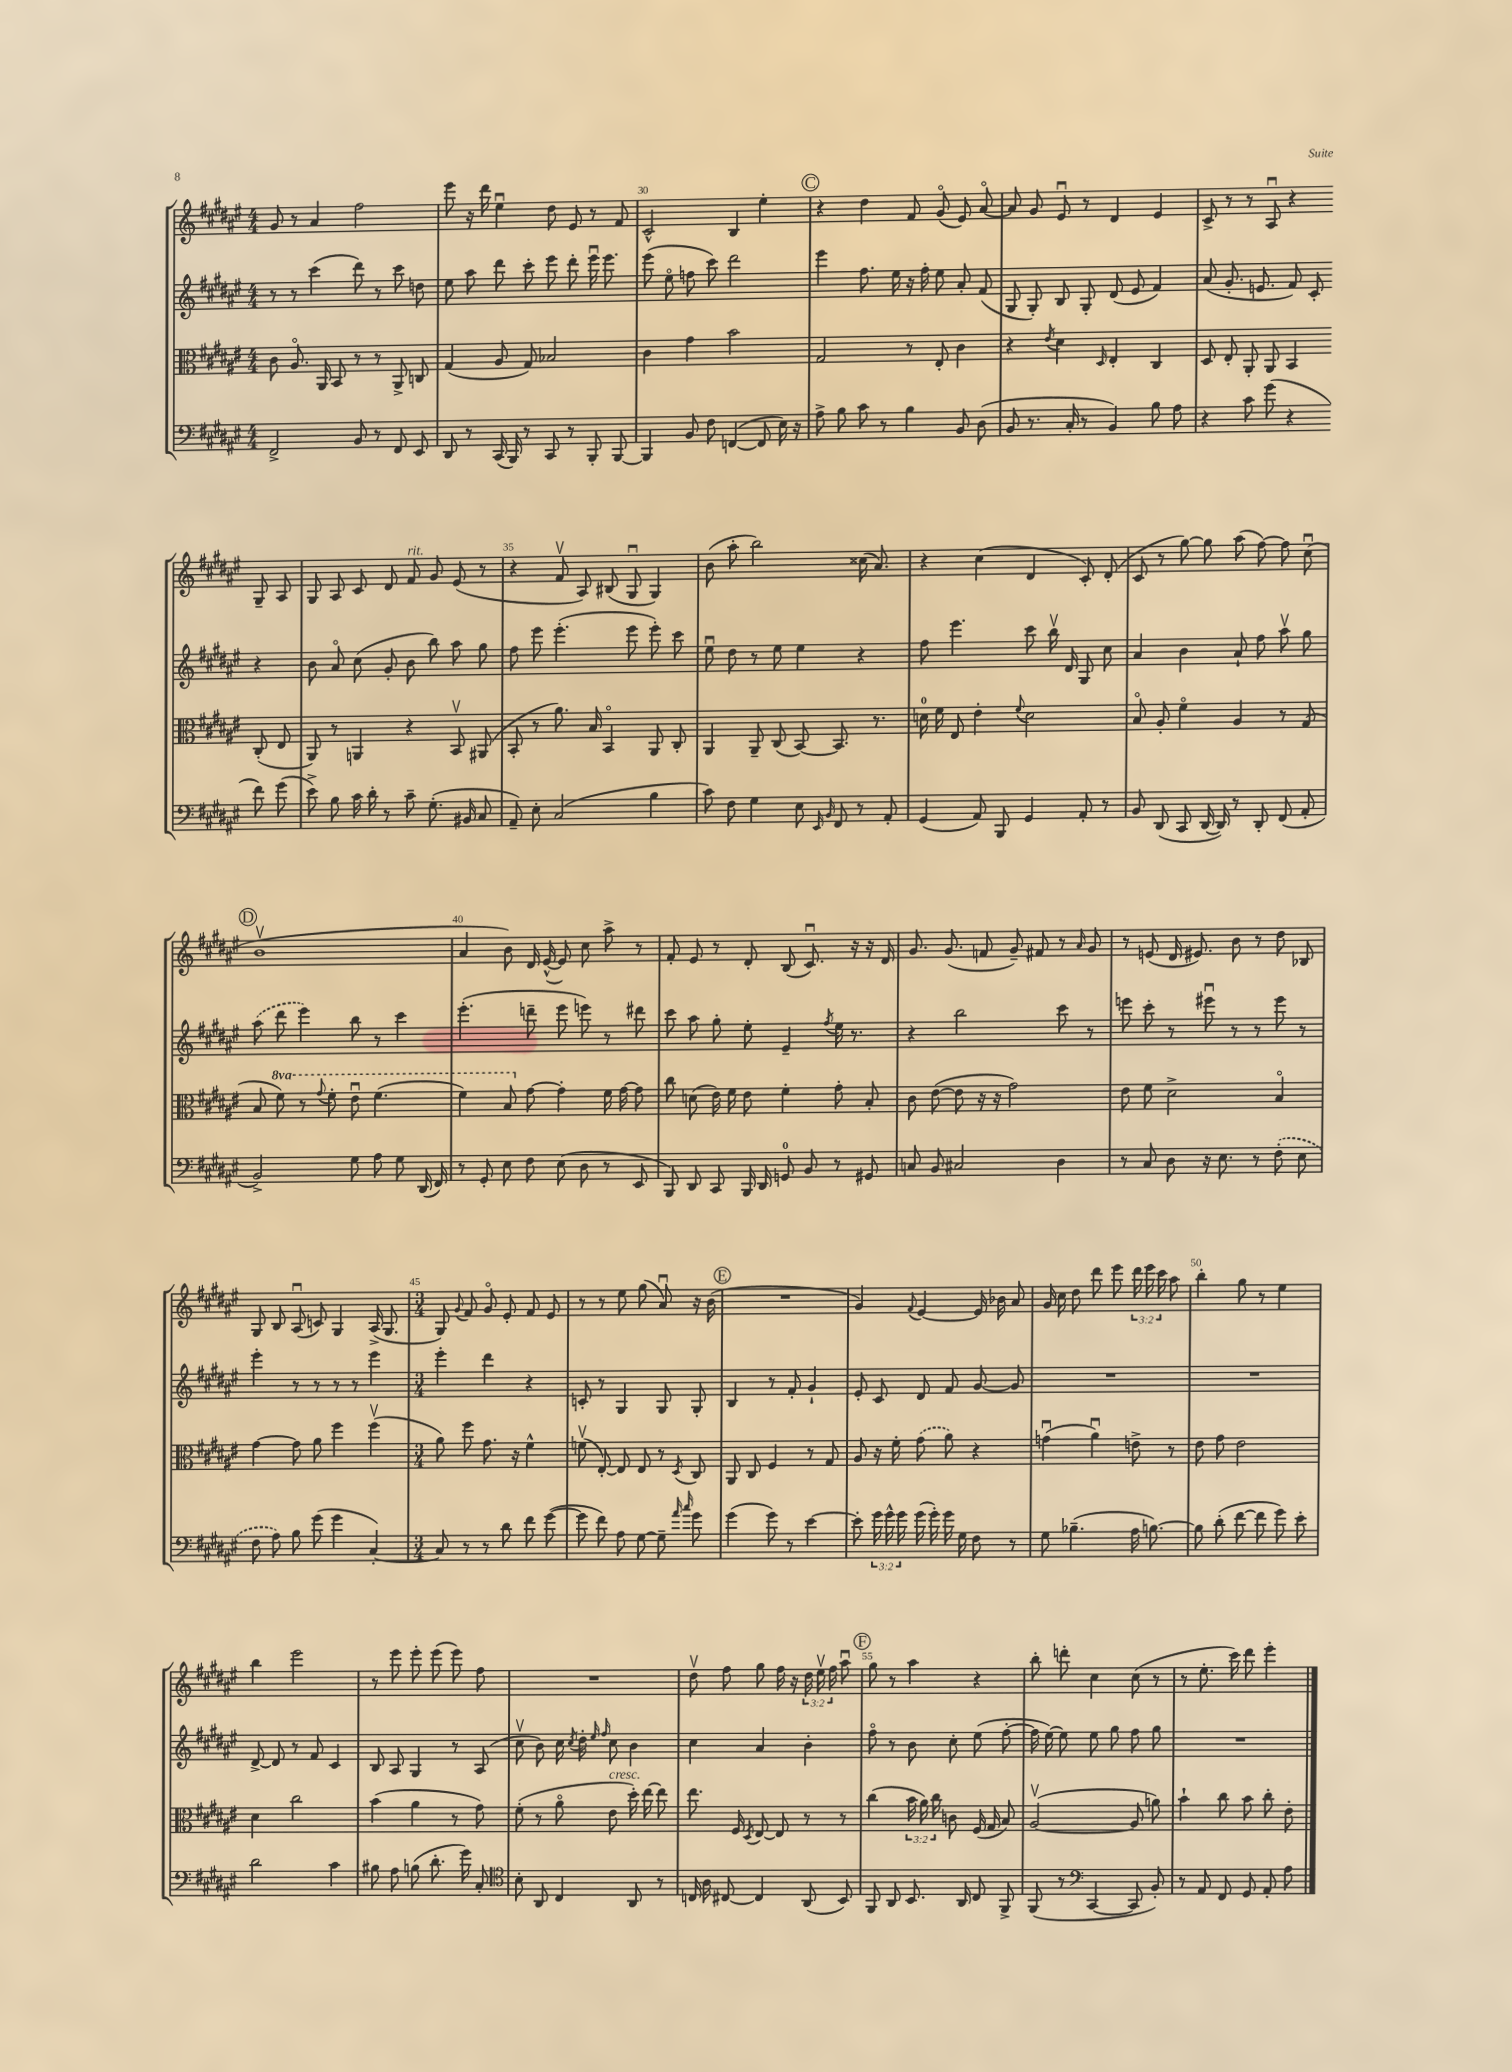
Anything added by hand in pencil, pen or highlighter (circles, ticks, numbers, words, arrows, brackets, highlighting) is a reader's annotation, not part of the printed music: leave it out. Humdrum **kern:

**kern	**kern	**kern	**kern
*staff4	*staff3	*staff2	*staff1
*clefF4	*clefC3	*clefG2	*clefG2
*k[f#c#g#d#a#e#]	*k[f#c#g#d#a#e#]	*k[f#c#g#d#a#e#]	*k[f#c#g#d#a#e#]
*M4/4	*M4/4	*M4/4	*M4/4
2FF#^	8c#	8r	8g#
.	8.A#o	8r	8r
.	.	(4ccc#	4a#
.	16AA#	.	.
.	8BB	.	.
8BB	8r	8ddd#)	2ff#
8r	8r	8r	.
8FF#	8AA#^	8ccc#	.
8EE#	8C	8dd	.
=	=	=	=
8DD#	(4G#	8ee#	8eee#
8r	.	8aa#	16r
.	.	.	16ddd#
(16CC#	8A#	8ddd#	4ee#u
16BBB)	.	.	.
8r	8G#)	8ccc#'	.
8CC#	2B-	8eee#	8dd#
8r	.	8ddd#'	8e#
8BBB'	.	16eee#u	8r
.	.	8.eee#	.
[8BBB	.	.	8f#
=	=	=	=
4BBB]	4c#	(8eee#	2c#^^
.	.	8ee#o	.
8BB	4g#	8ff	.
8F#	.	8ccc#)	.
([4FF	2b	2ddd#	4B
8FF]	.	.	4ee#'
16E#)	.	.	.
16r	.	.	.
=	=	=	=
8A#^	2G#	4eee#	4r
8B	.	.	.
8c#	.	8.ff#	4dd#
8r	.	.	.
.	.	16ee#	.
4B	8r	16r	8f#
.	.	16ff#'	.
.	8E#'	8ee#	(8g#o
8BB	4c#	8a#'	8e#)
(8D#	.	(8f#	[8a#o
=	=	=	=
8BB	4r	8G#	8a#]
8.r	.	8G#')	8g#
.	8qe#	.	.
.	4d#	8B	8e#u
16C#'	.	.	.
8r	.	8G#'	8r
.	16qqD#	.	.
4BB)	4E#'	(8d#	4d#
.	.	8e#	.
8B	4C#	4f#)	4e#
8A#	.	.	.
=	=	=	=
4r	8D#	(8a#	8c#^
.	8E#'	8.g#'	8r
8c#	8AA#'	.	8r
.	.	8.e	.
(8g#	8AA#	.	8A#u
4r	4BB	8f#)	4r
.	.	8c#'	.
8f#)	(8C#'	4r	8G#~
(8g#	8E#	.	8A#
=	=	=	=
8e#^)	8AA#)	8b	8G#
8B	8r	8a#o	8A#
16c#	4AA	(8cc#	8c#
16d#'	.	.	.
8r	.	8g#'	8d#
8c#~	4r	8b	8f#
(8.G#'	.	8bb)	8g#
.	8BBv	8aa#	(8e#
16BB#	.	.	.
8C#	(8AA#	8gg#	8r
=	=	=	=
8AA#~)	8BB'	8ff#	4r
8E#'	8r	8eee#	.
(2C#	8.a#)	(4.eee#'	8f#v
.	.	.	8A#)
.	16B	.	.
.	4BBo	.	(8B#
.	.	8eee#	8G#u
4B	8AA#	8eee#')	4G#)
.	8C#'	8ccc#	.
=	=	=	=
8c#)	4AA#	8ee#u	(8b
8F#	.	8dd#	8aa#'
4G#	8AA#~	8r	2bb)
.	(8C#	8ee#	.
8E#	[8BB)	4ee#	.
16qqEE#	.	.	.
16qqBB	.	.	.
8FF#	8.BB]	.	.
8r	.	4r	(16cc##
.	8.r	.	8.a#)
8AA#'	.	.	.
=	=	=	=
(4GG#	16d	8ff#	4r
.	16f#	.	.
.	8E#	4.eee#	.
8AA#)	4e#'	.	(4cc#
8BBB	.	.	.
.	8qqf#	.	.
4GG#	2d	8ccc#	4d#
.	.	16bbv	.
.	.	16d#	.
8AA#'	.	8G#	8c#')
8r	.	8cc#	(8d#'
=	=	=	=
8BB	8Bo	4a#	8c#
(8DD#	8A#'	.	8r
8CC#	4f#o	4b	[8gg#)
[16DD#	.	.	8gg#]
16DD#])	.	.	.
8r	4A#	8a#`	(8aa#
8DD#'	.	8ff#	[8ff#)
(8FF#	8r	8aa#v	8ff#]
8AA#'	(8G#	8gg#	(8cc#u
=	=	=	=
2BB^)	8B	(8aa#	1bv
.	8ff#)	8ddd#	.
.	8r	4eee#)	.
.	8qqgg#	.	.
.	8ff#'	.	.
8G#	8ee#u	8bb	.
8A#	(4.ff#	8r	.
8G#	.	4ccc#	.
(16DD#	.	.	.
16FF#)	.	.	.
=	=	=	=
8r	4ff#)	(4.eee#'	4a#
8GG#'	.	.	.
8E#	8b	.	8b)
8F#	[8g#	8ddd~	16d#
.	.	.	([16e#^^
(8E#	4g#']	8eee#	8e#])
8D#	.	8eee)	8cc#
8r	16f#	8r	8aa#^
.	[16g#	.	.
8EE#	8g#]	8ddd#	8r
=	=	=	=
8BBB)	8cc#	8ccc#	8f#'
8DD#	(8d	8aa#	8e#
8CC#	16e#)	8gg#'	8r
.	16f#	.	.
16BBB	8e#	8ee#'	8d#'
16DD#	.	.	.
8GG	4f#'	4e#~	(8B
8BB	.	.	8.c#u)
.	.	8qff#	.
8r	8g#'	16ee#	.
.	.	8.r	16r
8GG#	8B'	.	16r
.	.	.	16d#
=	=	=	=
8C	8c#	4r	8.g#
8BB	([8e#	.	.
.	.	.	(8.g#
2C#	8e#]	2bb	.
.	16r	.	8f
.	16r	.	.
.	2g#)	.	8g#~)
.	.	.	8f#
4D#	.	8ccc#	8r
.	.	.	16qqa#
.	.	8r	8g#
=	=	=	=
8r	8e#	8eee	8r
8C#	8f#	8ccc#'	(8e
8D#	2d#^	8r	16d#
.	.	.	8.e#)
16r	.	8eee#u	.
8.E#	.	.	.
.	.	8r	8b
8r	.	8r	8r
(8F#'	4Bo	8eee#	8dd#
8E#	.	8r	8B-
=	=	=	=
8F#	[4g#	4eee#'	8G#
8A#)	.	.	8B
8B	8g#]	8r	(8A#u
(8g#	8a#	8r	8c)
4g#	4ff#	8r	4G#
.	.	8r	.
[4C#')	(4ff#v	4eee#	(16A#^
.	.	.	8.G#
=	=	=	=
*M3/4	*M3/4	*M3/4	*M3/4
8C#]	8a#)	4eee#'	8G#)
.	.	.	8qqg#
8r	8ff#	.	8f#
8r	8.g#	4ddd#	8g#o
8d#	.	.	8e#'
.	16r	.	.
8f#	4f#^^	4r	8f#
([8g#	.	.	8e#
=	=	=	=
8g#]	(8fv	8c'	8r
8f#)	[8E#')	8r	8r
8A#	8E#]	4G#	8ee#
[8G#	8E#	.	(8gg#
8G#~]	8r	8G#	8a#u)
16qqa#	.	.	.
16qqcc#	8qD#	.	.
8g#	8C#	8G#'	16r
.	.	.	(16b
=	=	=	=
(4g#	8AA#	4B	2.r
.	8C#	.	.
8g#)	4F#	8r	.
8r	.	8f#'	.
[4e#	8r	4g#`	.
.	8G#	.	.
=	=	=	=
8e#']	8A#	8e#'	4g#)
24g#	16r	8c#	.
24g#^^	.	.	.
.	16f#'	.	.
24g#	.	.	.
.	.	.	8qqf#
(16g#	(8g#	8d#	[4e#
16g#')	.	.	.
16g#	8a#)	8f#	.
16G#	.	.	.
8F#	4r	[8g#	16e#]
.	.	.	16b-
8r	.	8g#]	8a#
=	=	=	=
8G#	(4gu	2.r	16g#
.	.	.	16cc#
(4.B-~	.	.	8dd#
.	4a#u)	.	8ddd#
.	.	.	8eee#
16A#	8e^	.	24ddd#
.	.	.	24eee#
[8.B)	.	.	.
.	.	.	24ccc#
.	8r	.	8aa#
=	=	=	=
8B]	8e#	2.r	4bb'
(8d#'	8g#	.	.
[8f#	2e#	.	8gg#
8f#]	.	.	8r
8g#)	.	.	4ee#
8e#'	.	.	.
=	=	=	=
2d#	4d#	[8d#^	4bb
.	.	8d#]	.
.	2cc#	8r	2eee#
.	.	8f#	.
4c#	.	4c#	.
=	=	=	=
8B#	(4b	8B	8r
8A#	.	8A#	8eee#
(8B	4a#	4G#	8eee#'
8.d#'	.	.	(8eee#
.	8r	8r	8eee#)
16g#)	.	.	.
8C#'	8g#)	(8A#	8ff#
=	=	=	=
*clefC4	*	*	*
8B'	(8f#'	8cc#v	2.r
8AA#	8r	8b)	.
4C#	8a#o	16cc#	.
.	.	8qcc#	.
.	.	16dd#'	.
.	.	16qqee#	.
.	.	16qqff#	.
.	8e#	8cc#	.
8AA#	16dd#')	4b	.
.	[16ee#	.	.
8r	8ee#]	.	.
=	=	=	=
16C	8.ee#	4cc#	8dd#v
16A#	.	.	.
[8C#	.	.	8ff#
.	16F#	.	.
.	8qD#	.	.
4C#]	[8E#	4a#	8gg#
.	8E#]	.	16ff#
.	.	.	16r
(8AA#	8r	4b'	24dd#
.	.	.	24ee#v
.	.	.	24ff#
8BB)	8r	.	8aa#u
=	=	=	=
8FF#	(4cc#	8ff#o	8gg#
8AA#	.	8r	8r
8.BB	24b	8b	4aa#
.	24a#)	.	.
.	24cc#	.	.
.	8c	8cc#'	.
16AA#	.	.	.
8C#	(16F#	(8ee#	4r
.	16G#	.	.
8FF#^	8B)	[8ff#'	.
=	=	=	=
(8FF#	([2A#v	16ff#]	8bb'
.	.	[16ee#)	.
8r	.	8ee#]	8ddd'
*clefF4	*	*	*
[4CC#	.	8ee#	4cc#
.	.	8gg#	.
8CC#]	8A#]	8ff#	(8cc#
8BB')	8a)	8gg#	8r
=	=	=	=
8r	4b`	2.r	8r
8AA#	.	.	8.ee#'
8FF#	8cc#	.	.
.	.	.	16ccc#)
8GG#	8b	.	8ddd#
8AA#'	8cc#'	.	4eee#'
8A#	8e#'	.	.
==	==	==	==
*-	*-	*-	*-
